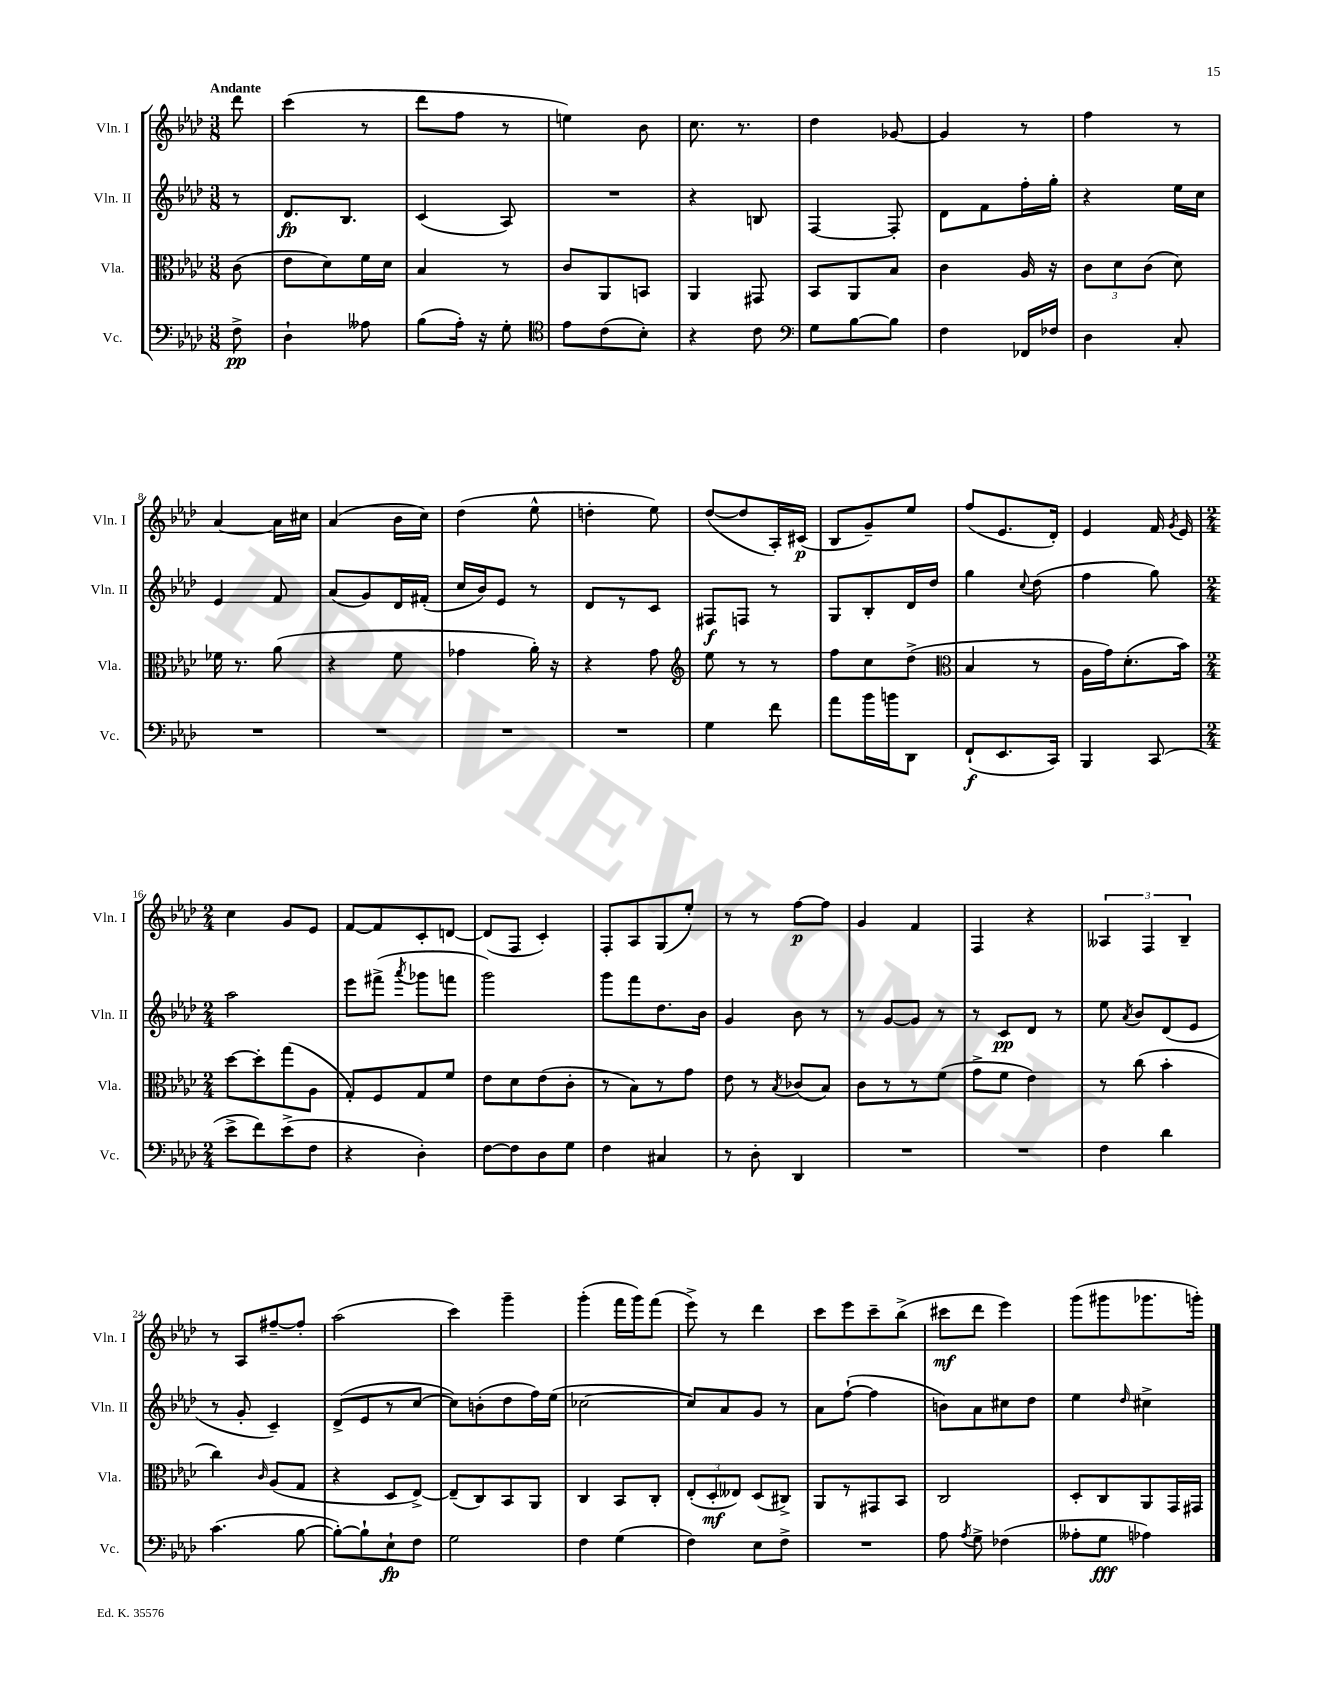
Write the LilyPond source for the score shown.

<<
\new StaffGroup <<
\new Staff = "s0" \with { instrumentName = "Vln. I" shortInstrumentName = "Vln. I" } {
    \clef treble \key aes \major \numericTimeSignature \time 3/8 \partial 8 \tempo "Andante"
    \autoBeamOff des'''8 |
    c'''4( r8 |
    des'''8[ f''8] r8 |
    e''4) bes'8 |
    c''8. r8. |
    des''4 ges'8~ |
    ges'4 r8 |
    f''4 r8 |
    aes'4~ aes'16[ cis''16] |
    aes'4( bes'16[ c''16]) |
    des''4( ees''8-^ |
    d''4-. ees''8) |
    des''8[~( des''8 aes16-.) cis'16]\p( |
    bes8[ g'8--) ees''8] |
    f''8[( ees'8. des'16]-.) |
    ees'4 f'16 \acciaccatura { g'8 } ees'16 |
    \numericTimeSignature \time 2/4 c''4 g'8[ ees'8] |
    f'8[~ f'8 c'8-. d'8]~ |
    d'8[( f8] c'4-.) |
    f8[-. aes8 g8( ees''8]-.) |
    r8 r8 f''8[~\p f''8] |
    g'4 f'4 |
    f4 r4 |
    \tuplet 3/2 { aeses4 f4 bes4-- } |
    r8 aes8[ fis''8~-- fis''8]-. |
    aes''2( |
    c'''4) g'''4-- |
    g'''4-.( f'''16[ g'''16) f'''8]( |
    ees'''8->) r8 des'''4 |
    c'''8[ ees'''8 c'''8-- bes''8]->( |
    cis'''8[\mf des'''8] ees'''4) |
    g'''8[( gis'''8 ges'''8. g'''16]-.) \bar "|." |
}
\new Staff = "s1" \with { instrumentName = "Vln. II" shortInstrumentName = "Vln. II" } {
    \clef treble \key aes \major \numericTimeSignature \time 3/8 \partial 8
    \autoBeamOff r8 |
    des'8.[\fp bes8.] |
    c'4( aes8) |
    R4. |
    r4 b8 |
    f4~ f8-. |
    des'8[ f'8 f''16-. g''16]-. |
    r4 ees''16[ c''16] |
    ees'4 f'8 |
    aes'8[( g'8) des'16 fis'16]-.( |
    c''16[ bes'16) ees'8] r8 |
    des'8[ r8 c'8] |
    fis8[\f f8] r8 |
    g8[ bes8-. des'16 des''16] |
    g''4 \appoggiatura { c''8 } des''8( |
    f''4 g''8) |
    \numericTimeSignature \time 2/4 aes''2 |
    ees'''8[ fis'''8]->( \acciaccatura { aes'''8 } ges'''8[ f'''8] |
    g'''2) |
    g'''8[ f'''8 des''8. bes'16] |
    g'4 bes'8 r8 |
    r8 g'8[~ g'8] r8 |
    r8 c'8[\pp des'8] r8 |
    ees''8 \acciaccatura { aes'8 } bes'8[ des'8( ees'8] |
    r8 g'8-. c'4--) |
    des'8[->( ees'8 r8 c''8]~ |
    c''8[) b'8-.( des''8 f''16) ees''16]( |
    ces''2~ |
    ces''8[) aes'8 g'8] r8 |
    aes'8[ f''8]~-!( f''4 |
    b'8[) aes'8 cis''8 des''8] |
    ees''4 \grace { des''16 } cis''4-> \bar "|." |
}
\new Staff = "s2" \with { instrumentName = "Vla." shortInstrumentName = "Vla." } {
    \clef alto \key aes \major \numericTimeSignature \time 3/8 \partial 8
    \autoBeamOff c'8( |
    ees'8[ des'8) f'16 des'16] |
    bes4 r8 |
    c'8[ aes,8 b,8] |
    aes,4 gis,8 |
    bes,8[ aes,8 bes8] |
    c'4 aes16 r16 |
    \tuplet 3/2 { c'8[ des'8 c'8]( } des'8) |
    fes'16 r8. aes'8( |
    r4 f'8 |
    ges'4 aes'16-.) r16 |
    r4 g'8 |
    \clef treble ees''8 r8 r8 |
    f''8[ c''8 des''8]->( |
    \clef alto bes4 r8 |
    aes16[ g'16) des'8.-.( bes'16]) |
    \numericTimeSignature \time 2/4 des''8[~ des''8-. g''8( aes8] |
    g8[-.) f8 g8 f'8] |
    ees'8[ des'8 ees'8( c'8]-. |
    r8 bes8[) r8 g'8] |
    ees'8 r8 \acciaccatura { bes8 } ces'8[( bes8]) |
    c'8[ r8 r8 f'8]( |
    g'8[-> f'8] ees'4) |
    r8 c''8( bes'4-. |
    c''4) \grace { c'16 } aes8[( g8] |
    r4 des8[ ees8]~->) |
    ees8[--( c8) bes,8 aes,8] |
    c4 bes,8[ c8]-. |
    \tuplet 3/2 { ees8[-.( des8-.\mf eeses8]) } des8[( cis8]->) |
    aes,8[ r8 gis,8 bes,8] |
    c2 |
    des8[-. c8 aes,8 g,16 gis,16] \bar "|." |
}
\new Staff = "s3" \with { instrumentName = "Vc." shortInstrumentName = "Vc." } {
    \clef bass \key aes \major \numericTimeSignature \time 3/8 \partial 8
    \autoBeamOff f8->\pp |
    des4-! aeses8 |
    bes8[( aes16]-.) r16 g8-. |
    \clef tenor ees'8[ c'8( bes8]-.) |
    r4 c'8 |
    \clef bass g8[ bes8~ bes8] |
    f4 fes,16[ fes16] |
    des4 c8-. |
    R4. |
    R4. |
    R4. |
    R4. |
    g4 f'8 |
    aes'8[ bes'16 b'16 des,8] |
    f,8[-!\f( ees,8. c,16]) |
    bes,,4 c,8( |
    \numericTimeSignature \time 2/4 ees'8[-> f'8) ees'8->( f8] |
    r4 des4-.) |
    f8[~ f8 des8 g8] |
    f4 cis4 |
    r8 des8-. des,4 |
    R2 |
    R2 |
    f4 des'4 |
    c'4.( bes8~ |
    bes8[~-.) bes8-! ees8-!\fp f8] |
    g2 |
    f4 g4( |
    f4) ees8[ f8]-> |
    R2 |
    aes8 \acciaccatura { aes8 } g8-> fes4( |
    aeses8[-. g8]\fff aes4) \bar "|." |
}
>>
>>
